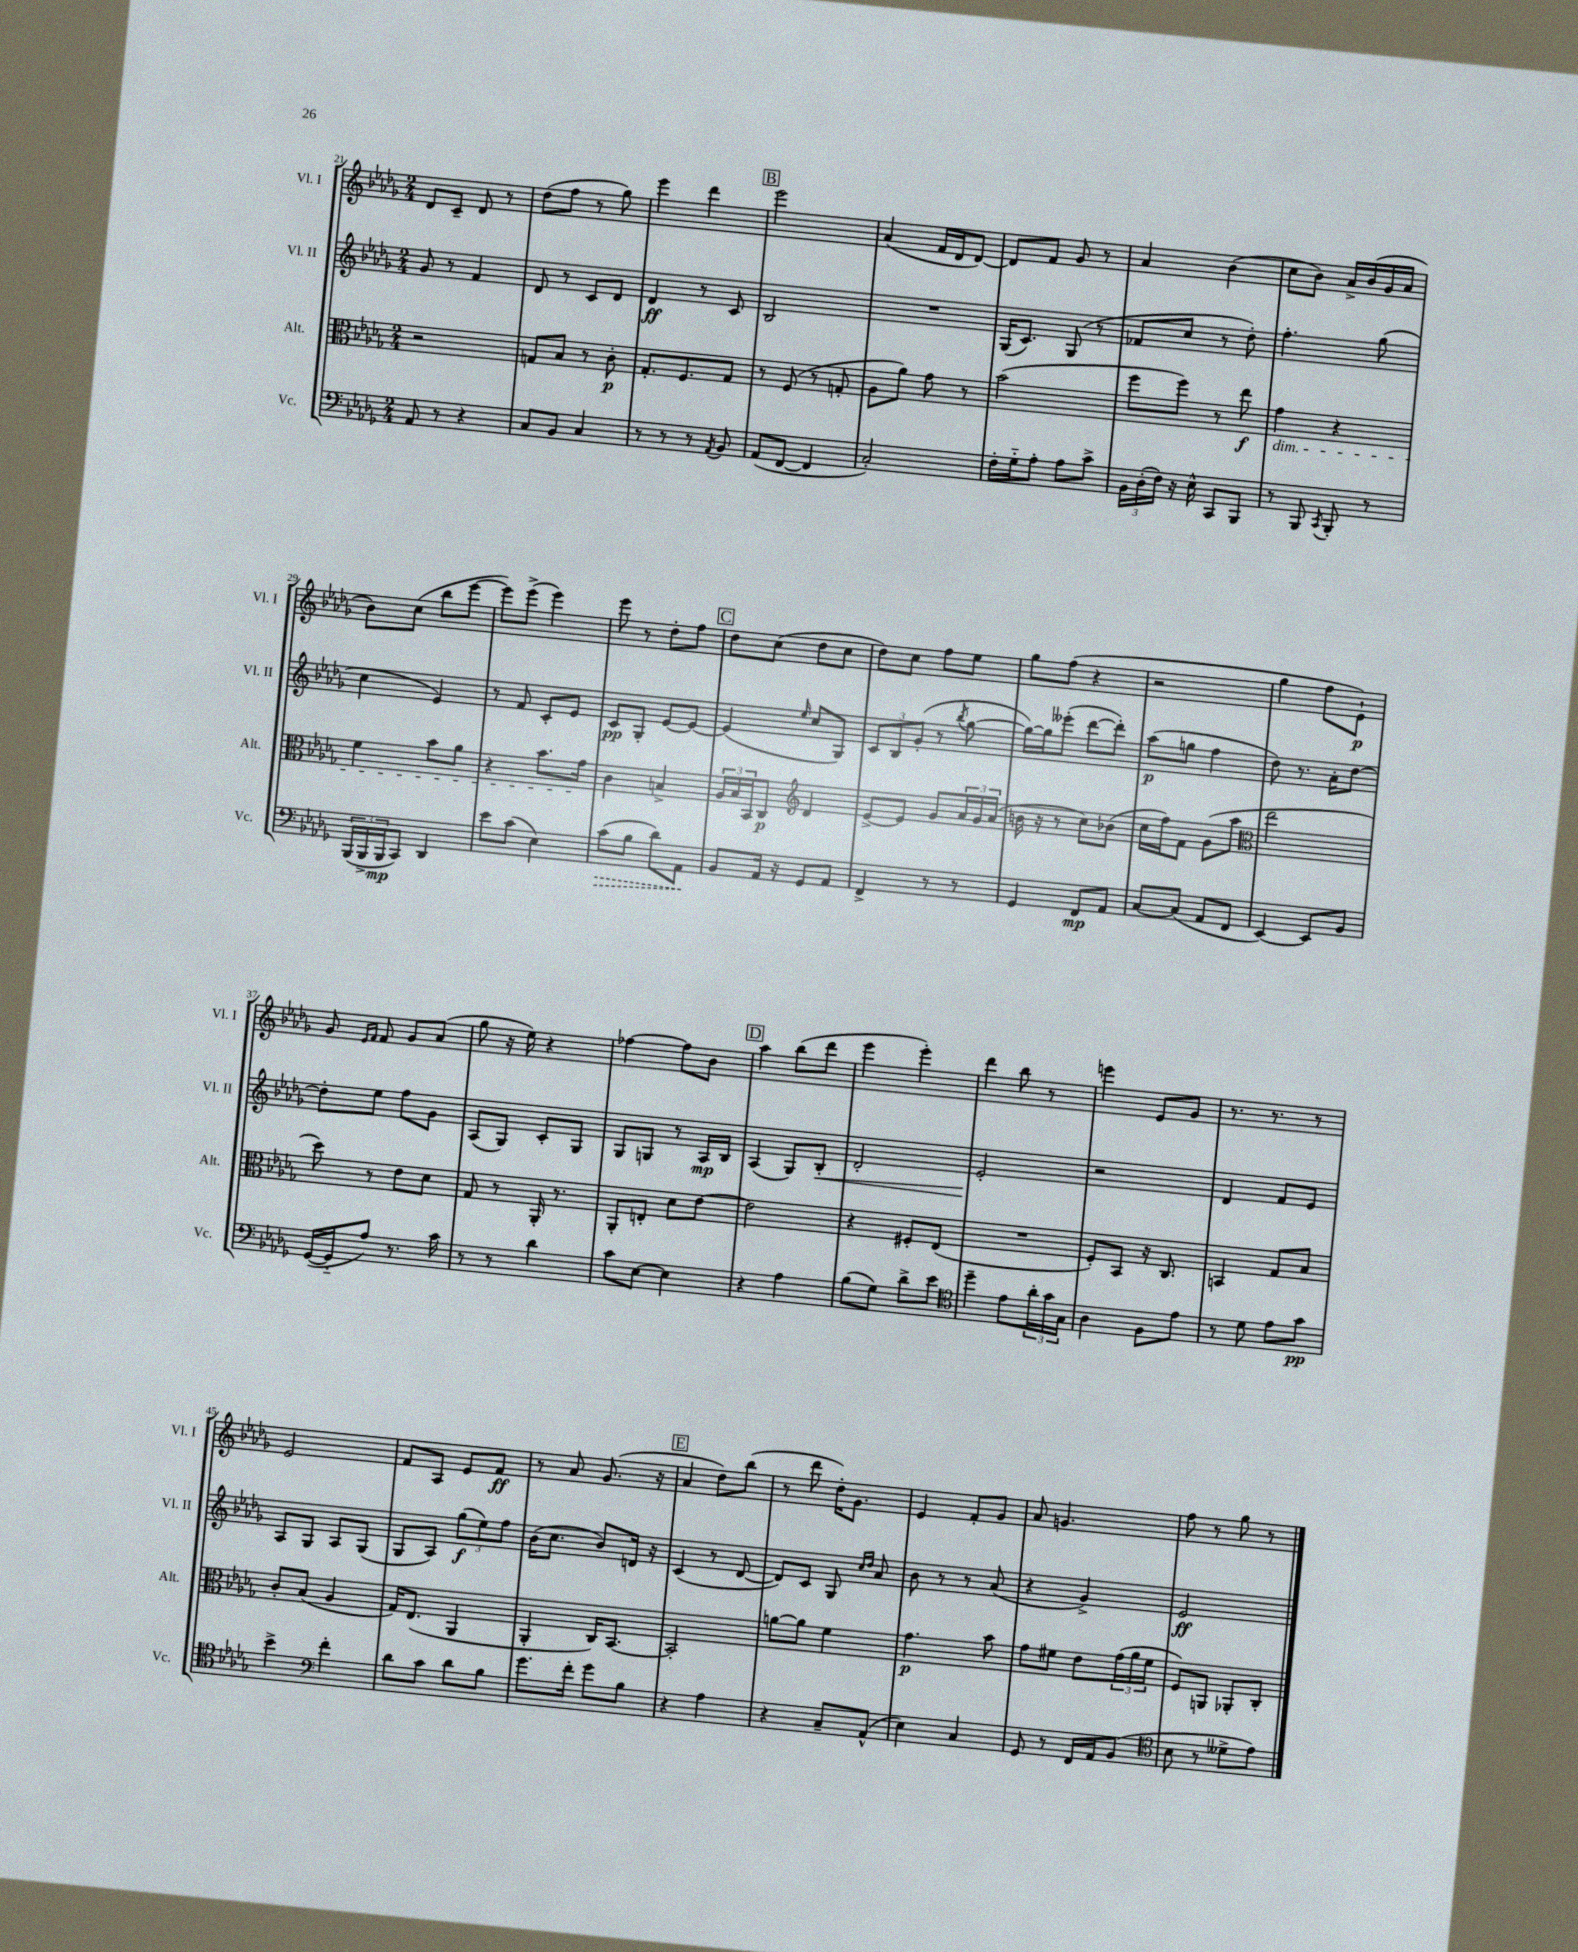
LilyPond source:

<<
\new StaffGroup <<
\new Staff = "s0" \with { instrumentName = "Vl. I" shortInstrumentName = "Vl. I" } {
    \clef treble \key des \major \numericTimeSignature \time 2/4
    des'8 c'8-- des'8 r8 |
    des''8( f''8 r8 ges''8) |
    ees'''4 des'''4 |
    \mark \markup { \box "B" } ees'''2 |
    aes'4( f'16 des'16 des'8~) |
    des'8 f'8 ges'8 r8 |
    aes'4 bes'4( |
    c''8 bes'8) aes'16-> bes'16( ges'16 aes'16 |
    bes'8) c''8( bes''8 ees'''8~ |
    ees'''8) ees'''8->( ees'''4) |
    ees'''8 r8 des''8-. f''8 |
    \mark \markup { \box "C" } des''8 c''8( des''8 c''8 |
    des''8) c''8 f''8 ees''8 |
    ges''8 f''8( r4 |
    r2 |
    ges''4 f''8 ees'8-!\p) |
    ges'8 \grace { ees'16 f'16 } f'8 ges'8 aes'8( |
    ges''8 r16 ees''16) r4 |
    fes''4~ fes''8 bes'8 |
    \mark \markup { \box "D" } aes''4 bes''8( des'''8 |
    ees'''4 ees'''4-.) |
    des'''4 bes''8 r8 |
    e'''4 ees'8 ges'8 |
    r8. r8. r8 |
    ees'2 |
    f'8 aes8 ees'8 f'8\ff |
    r8 aes'8 ges'8.( r16 |
    \mark \markup { \box "E" } aes'4 des''8) bes''8( |
    r8 des'''8 des''16-.) ges'8. |
    ees'4 f'8-. ges'8 |
    aes'8 g'4. |
    f''8 r8 ges''8 r8 \bar "|." |
}
\new Staff = "s1" \with { instrumentName = "Vl. II" shortInstrumentName = "Vl. II" } {
    \clef treble \key des \major \numericTimeSignature \time 2/4
    ges'8 r8 f'4 |
    des'8 r8 c'8 des'8 |
    des'4\ff r8 c'8 |
    \mark \markup { \box "B" } bes2 |
    R2 |
    ges16( c'8.) ges8( r8 |
    fes'8 c''8 r8 des''8-.) |
    f''4.-. ges''8( |
    c''4 ees'4) |
    r8 f'8 c'8-. ees'8 |
    c'8\pp ges8-. ees'8~ ees'8~ |
    \mark \markup { \box "C" } ees'4( \grace { ees''16 } c''8 ges8) |
    \tuplet 3/2 { c'8 bes8 ges'8-.( } r8 \acciaccatura { bes''8 } ges''8~ |
    ges''16~) ges''16 eeses'''8-.( des'''8~ des'''8-.) |
    aes''8\p( g''8 f''4 |
    des''8) r8. aes'16-. des''8~ |
    des''8-. ees''8 f''8 ges'8 |
    aes8( ges8) c'8-. ges8 |
    ges8 g8 r8 aes16\mp bes16 |
    \mark \markup { \box "D" } aes4( ges8) bes8-.\< |
    des'2-. |
    ees'2-.\! |
    r2 |
    des'4 f'8 ees'8 |
    aes8 ges8 aes8 ges8( |
    ges8 aes8) \tuplet 3/2 { ges''8\f( ees''8) f''8 } |
    bes'16( c''8. bes'8) d'16 r16 |
    \mark \markup { \box "E" } c'4( r8 des'8~ |
    des'8) c'8 ges8 \grace { c''16 des''16 } aes'8 |
    bes'8 r8 r8 aes'8( |
    r4 ges'4->) |
    ees'2\ff \bar "|." |
}
\new Staff = "s2" \with { instrumentName = "Alt." shortInstrumentName = "Alt." } {
    \clef alto \key des \major \numericTimeSignature \time 2/4
    r2 |
    g8 bes8 r8 c'8-.\p |
    ges8.-. f8. ges8 |
    \mark \markup { \box "B" } r8 f8( r8 g8-. |
    aes8 aes'8) ges'8 r8 |
    bes'2( |
    f''8 f''8) r8 ees''8\f |
    ges'4\dim r4 |
    f'4 bes'8 aes'8 |
    r4 bes'8. ges'16\! |
    c'4 b4-> |
    \mark \markup { \box "C" } \tuplet 3/2 { aes16 bes16 bes,16 } c8\p \clef treble des'4 |
    ees'8~-> ees'8 ges'8 \tuplet 3/2 { aes'16 ges'16 aes'16( } |
    b'16 r16 r8 c''8) bes'8( |
    c''16 f''16) f'8 ges'8( aes''8 |
    \clef alto ees''2 |
    des''8) r8 ees'8 des'8 |
    ges8 r8 aes,16-. r8. |
    aes,8-. e8-. des'8 ees'8~ |
    \mark \markup { \box "D" } ees'2 |
    r4 fis8-. ees8( |
    R2 |
    f8-.) bes,8 r16 c8. |
    b,4 ges8 bes8 |
    c'8-. bes8( aes4 |
    ges16) ees8.( aes,4 |
    aes,4-. c16) bes,8.~ |
    \mark \markup { \box "E" } bes,2-. |
    a'8~ a'8 f'4 |
    ges'4.\p bes'8 |
    ges'8 fis'8 ees'8 \tuplet 3/2 { ges'16( aes'16 fis'16 } |
    f8) a,8 aes,8-. c8-. \bar "|." |
}
\new Staff = "s3" \with { instrumentName = "Vc." shortInstrumentName = "Vc." } {
    \clef bass \key des \major \numericTimeSignature \time 2/4
    aes,8 r8 r4 |
    c8 bes,8 c4 |
    r8 r8 r8 \acciaccatura { aes,8 } bes,8 |
    \mark \markup { \box "B" } aes,8( f,8~ f,4 |
    c2-.) |
    f16-. ges16-_ aes8-. aes8 c'8-> |
    \tuplet 3/2 { bes,16 des16-.( f16) } r16 ees16-^ c,8 bes,,8 |
    r8 bes,,8 \acciaccatura { c,8 } bes,,8-. r8 |
    \tuplet 3/2 { bes,,16( bes,,16-> bes,,16\mp } c,8) des,4 |
    ees'8 c'8( ees4) |
    \once \override Hairpin.style = #'dashed-line c'8\>( bes8 des'8) aes,8\! |
    \mark \markup { \box "C" } bes,8 aes,16 r16 ges,8 aes,8 |
    f,4-> r8 r8 |
    ges,4 f,8\mp aes,8 |
    c8~ c8( aes,8 f,8 |
    ees,4~) ees,8 bes,8 |
    ges,16~( ges,16-_ aes8) r8. c'16 |
    r8 r8 des'4 |
    c'8 ees8~ ees4 |
    \mark \markup { \box "D" } r4 aes4 |
    bes8( ges8) des'8-> ees'8 |
    \clef tenor des''4-- ees'8 \tuplet 3/2 { aes'16-. ges'16 ges16 } |
    aes4 f8 ees'8 |
    r8 des'8 ees'8 ges'8\pp |
    bes'4-> \clef bass f'4-. |
    des'8 c'8 des'8 bes8 |
    ges'8. f'16-. ges'8 bes8 |
    \mark \markup { \box "E" } r4 aes4 |
    r4 c8-- aes,8-^( |
    ees4) c4 |
    ges,8 r8 f,16 aes,16 bes,8( |
    \clef tenor bes8 r8 deses'8-> ees'8) \bar "|." |
}
>>
>>
\layout { \context { \Score currentBarNumber = #21 } }
